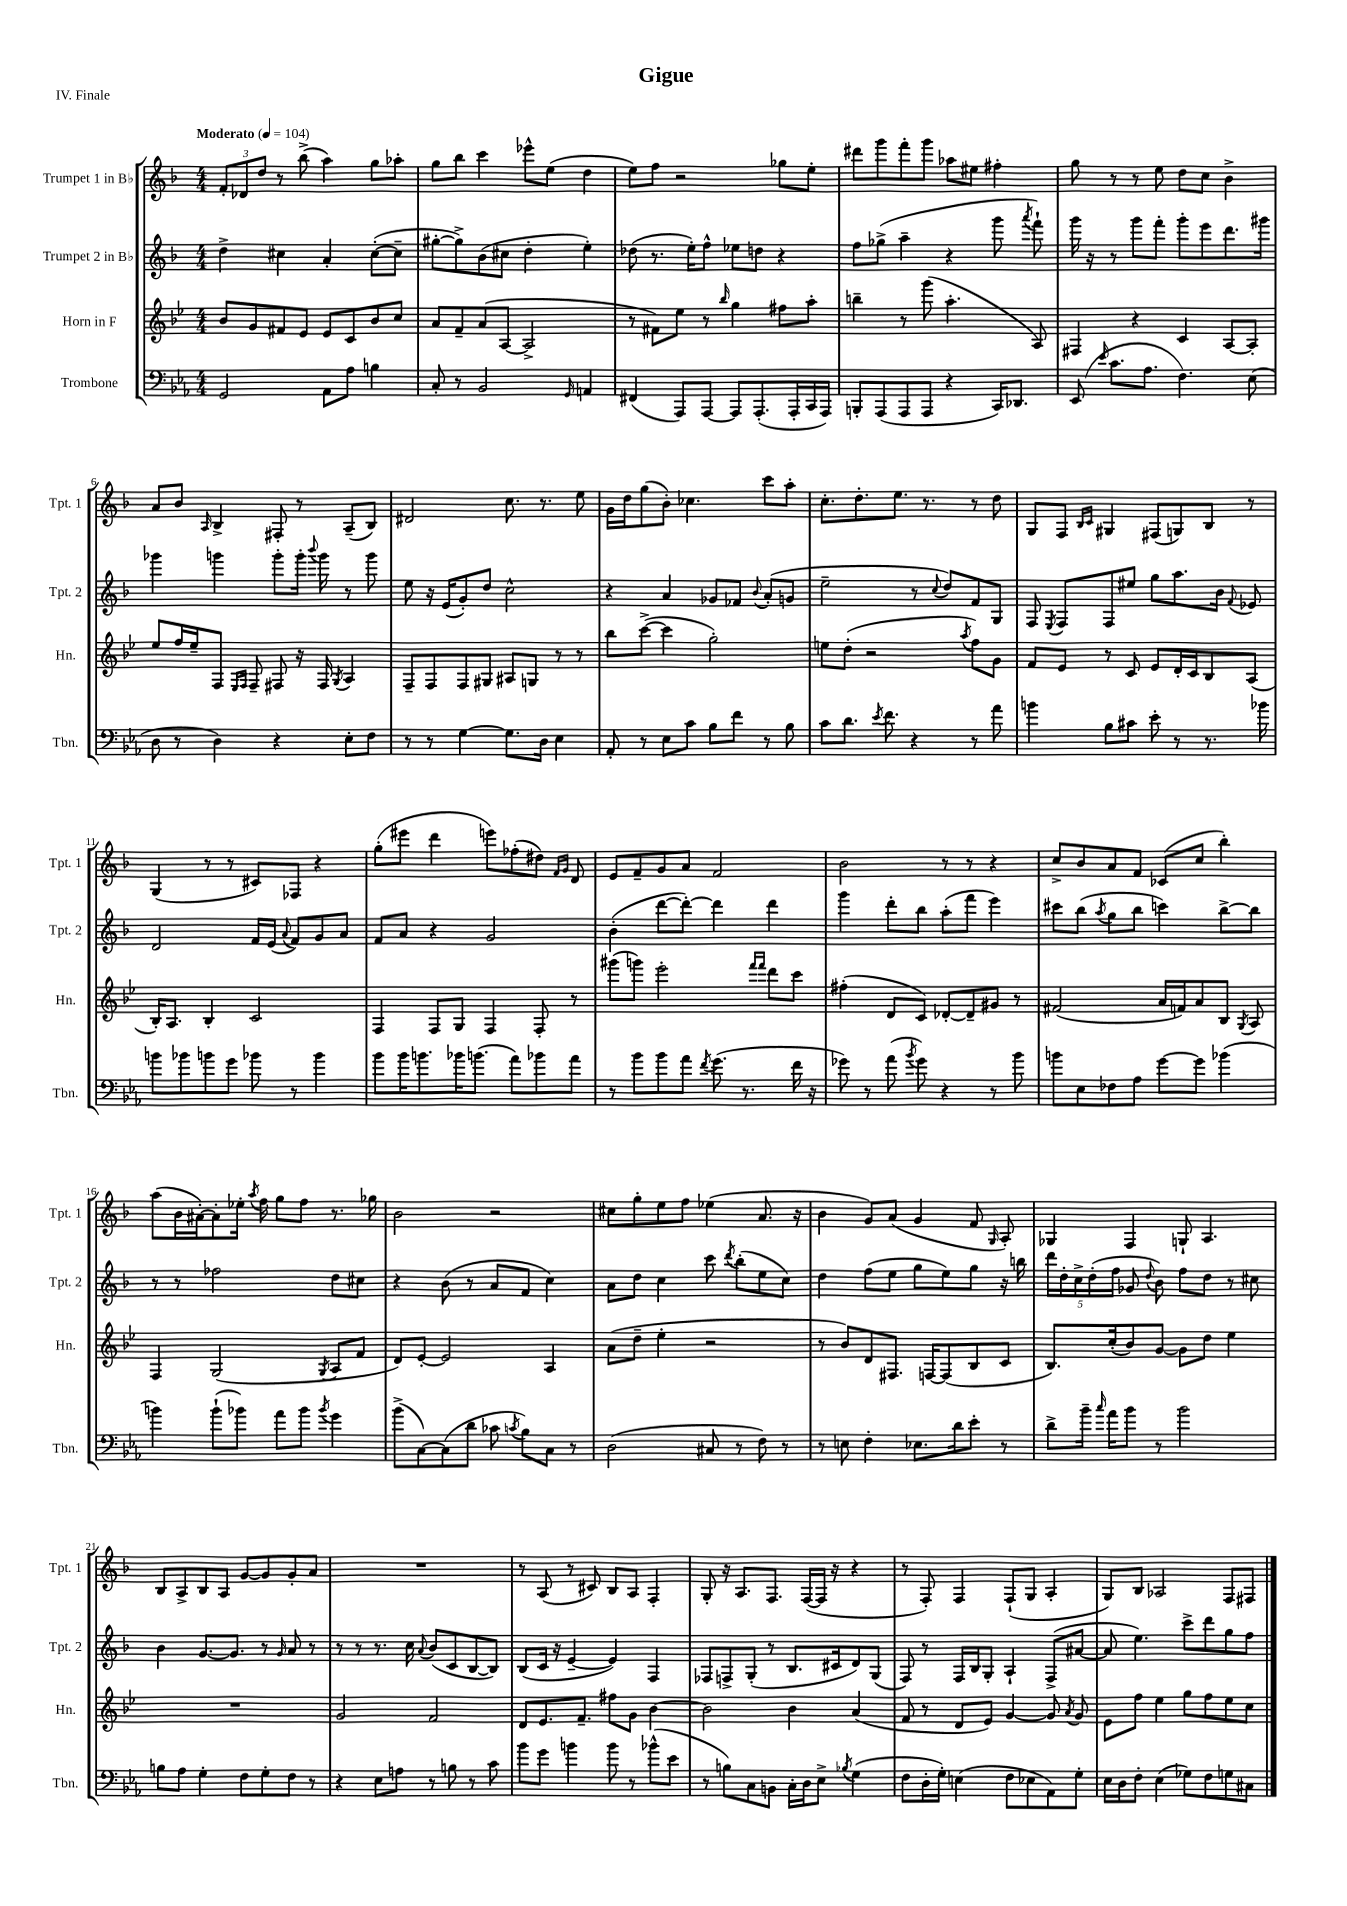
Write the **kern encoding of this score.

**kern	**kern	**kern	**kern
*staff4	*staff3	*staff2	*staff1
*clefF4	*clefG2	*clefG2	*clefG2
*k[b-e-a-]	*k[b-e-]	*k[b-]	*k[b-]
*M4/4	*M4/4	*M4/4	*M4/4
*MM104	*MM104	*MM104	*MM104
2GG	8b-	4dd^	12f'
.	.	.	12d-
.	8g	.	.
.	.	.	12dd
.	8f#	4cc#	8r
.	8e-	.	(8bb-^
8AA-	8e-	4a'	4aa)
8A-	8c	.	.
4B	8b-	([8cc#'	8gg
.	8cc	8cc#~]	8aa-'
=	=	=	=
8C'	8a	[8gg#'	8gg
8r	8f~	8gg#^])	8bb-
2BB-	(8a	(8b-	4ccc
.	[8A	8cc#	.
.	2A^]	4dd'	8eee-^^
.	.	.	(8ee
16qqGG	.	.	.
4AA	.	4ee')	4dd
=	=	=	=
(4FF#	8r	(8dd-	8ee)
.	8f#)	8.r	8ff
8AAA-)	8ee-	.	2r
.	.	16ee')	.
[8AAA-	8r	8ff^^	.
.	16qqbb-	.	.
8AAA-]	4gg	8ee-	.
(8.AAA-'	.	8dd	.
.	8ff#	4r	8gg-
16AAA-'	.	.	.
16CC	8aa'	.	8ee'
16AAA-)	.	.	.
=	=	=	=
8BBB'	4bb~	8ff	8ddd#
(8AAA-	.	(8gg-^	8ggg
8AAA-	8r	4aa~	8fff'
8AAA-	(8ggg	.	8ggg
4r	4.aa'	4r	8aa-
.	.	.	8ee#
16CC)	.	8ggg	4ff#'
8.DD-	.	.	.
.	.	8qaaa	.
.	8A)	8fff`)	.
=	=	=	=
(8EE-	4F#	16ggg	8gg
.	.	16r	.
16qqe-	.	.	.
8.c	.	8r	8r
.	4r	8ggg	8r
8.A-	.	.	.
.	.	8fff'	8ee
4.F)	4c	8ggg'	8dd
.	.	8eee	8cc
.	[8A	8.ddd	4b-^
(8E-	8A']	.	.
.	.	16ggg#	.
=	=	=	=
8D	8ee-	4ggg-	8a
8r	16ff	.	8b-
.	16ee-~	.	.
.	.	.	16qqA
4D)	8F	4ggg	4B-^
.	16qqE-	.	.
.	16qqF	.	.
.	8F~	.	.
4r	8F#	8ggg'	8F#'
.	16r	16ggg'	8r
.	.	8qqbbb-	.
.	16F#	16ggg	.
.	8qG	.	.
8E-'	4A	8r	(8A~
8F	.	8ggg	8B-)
=	=	=	=
8r	8F~	8ee	2d#
8r	8F	16r	.
.	.	(16e	.
[4G	8F	8g')	.
.	8G#	8dd	.
8.G]	8A#	2cc^^	8.cc
.	8G	.	.
16D	.	.	8.r
4E-	8r	.	.
.	8r	.	8ee
=	=	=	=
8AA-'	8bb-	4r	16g
.	.	.	16dd
8r	([8ccc^	.	(8gg
8E-	4ccc]	4a	8b-')
8c	.	.	4.cc-
8B-	2gg')	8g-	.
8f	.	8f-	.
.	.	8qqb-	.
8r	.	(8a'	8ccc
8B-	.	8g	8aa'
=	=	=	=
8c	8ee	2ee~	8.cc'
8.d	(8dd'	.	.
.	.	.	8.dd'
.	2r	.	.
8qe-	.	.	.
8.f	.	.	.
.	.	.	8.ee
4r	.	8r	.
.	.	.	8.r
.	.	8qqcc	.
.	.	8dd)	.
.	8qaa	.	.
8r	8ff)	8f	8r
8a-	8g	8G	8dd
=	=	=	=
4b	8f	8F	8G
.	.	8qE	.
.	8e-	8F	8F
.	.	.	16qqB-
.	.	.	16qqc
8B-	8r	8F	4G#
8c#	8c	8ee#	.
8e-'	8e-	8gg	(8F#
8r	16d'	8.aa	8G)
.	16c	.	.
8.r	8B-	.	8B-
.	.	16b-	.
.	.	8qqf	.
.	(8A	8e-	8r
16b-	.	.	.
=	=	=	=
8b	16B-')	2d	(4G
.	8.A	.	.
8b-	.	.	.
8b	4B-'	.	8r
8g	.	.	8r
8b-	2c	16f	8c#)
.	.	(16e	.
.	.	8qqa	.
8r	.	8f)	8F-
4b-	.	8g	4r
.	.	8a	.
=	=	=	=
8b-	4F	8f	(8gg'
16b-	.	8a	8eee#
8.b	.	.	.
.	8F	4r	4ddd
16b-	8G	.	.
(8.b	.	.	.
.	4F	2g	8eee)
8a-)	.	.	(8ff-'
8b-	8F'	.	8dd#)
.	.	.	16qqf
.	.	.	16qqg
8a-	8r	.	8d
=	=	=	=
8r	(8ggg#	(4b-'	8e
8b-	8ggg)	.	8f~
8b-	2eee-'	[8ddd	8g
8a-	.	8ddd'_)	8a
8qf	.	.	.
(8.g	.	4ddd]	2f
8.r	.	.	.
.	16qqfff	.	.
.	16qqfff	.	.
.	8ddd	4ddd	.
16f	8ccc	.	.
16r	.	.	.
=	=	=	=
8g-)	(4ff#'	4ggg	2b-
8r	.	.	.
(8a-	8d	8ddd'	.
8qb-	.	.	.
8g-)	8c)	8bb-	.
4r	[8d-'	(8aa'	8r
.	8d-~]	8fff	8r
8r	8g#	4eee)	4r
8b-	8r	.	.
=	=	=	=
8b	(2f#	8ccc#	8cc^
8E-	.	(8bb-	8b-
.	.	8qaa	.
8F-	.	8gg	8a
8A-	.	8bb-	8f
[8g	16a	4ccc)	(8c-
.	16f)	.	.
8g]	8a	.	8cc
(4b-	8B-	[8bb-^	4bb-')
.	8qG	.	.
.	8A	8bb-]	.
=	=	=	=
4b)	4F	8r	(8aa
.	.	8r	16b-
.	.	.	[16a#')
(8b`	(2G	2ff-	8a#']
8b-)	.	.	16ee-'
.	.	.	8qaa
.	.	.	16ff
8a-	.	.	8gg
8b-	.	.	8ff
8qb-	8qG	.	.
4g	8A	8dd	8.r
.	8f	8cc#	.
.	.	.	16gg-
=	=	=	=
(8b-^	8d)	4r	2b-
[8C)	[8e-'	.	.
(8C]	2e-]	(8b-	.
8d	.	8r	.
8c-	.	8a	2r
8qc	.	.	.
8B-)	.	8f	.
8C	4A	4cc)	.
8r	.	.	.
=	=	=	=
(2D	(8a	8a	8cc#
.	8dd~	8dd	8gg'
.	4ee-'	4cc	8ee
.	.	.	8ff
8C#	2r	8ccc	(4ee-
.	.	8qddd	.
8r	.	(8bb-'	.
8F)	.	8ee	8.a
8r	.	8cc)	.
.	.	.	16r
=	=	=	=
8r	8r	4dd	4b-
8E	8b-)	.	.
4F'	8d	(8ff	8g)
.	8.F#	8ee	(8a
8.E-	.	8gg	4g
.	[16F	.	.
.	(8F]	8ee)	.
16d	.	.	.
8e-'	8B-	8gg	8f
.	.	.	16qqG
8r	8c	16r	8A')
.	.	16bb	.
=	=	=	=
8d^	8.B-)	20ddd	4G-
.	.	20dd'	.
.	.	20cc^	.
16b-~	.	.	.
.	.	(20dd'	.
16qqcc	.	.	.
16a-	(16cc'	.	.
.	.	20ff	.
8b-	8b-)	8g-	4F
.	.	8qqdd	.
8r	[8g	8b-)	.
2b-	8g]	8ff	8G`
.	8dd	8dd	4.A
.	4ee-	8r	.
.	.	8cc#	.
=	=	=	=
8B	1r	4b-	8B-
8A-	.	.	8A^
4G'	.	[8.g	8B-
.	.	.	8A
.	.	8.g]	.
8F	.	.	[8g
8G'	.	8r	8g]
.	.	16qqg	.
8F	.	8a	8g'
8r	.	8r	8a
=	=	=	=
4r	2g	8r	1r
.	.	8r	.
8E-	.	8.r	.
8A	.	.	.
.	.	16cc	.
.	.	8qqa	.
8r	2f	(8b-	.
8B	.	8c	.
8r	.	[8B-	.
8c	.	8B-])	.
=	=	=	=
8b-	8d	(8B-	8r
8g	8.e-	16c	(8A
.	.	16r	.
4b	.	[4e~	8r
.	8.f~	.	.
.	.	.	8c#)
8b	8ff#	4e])	8B-
8r	8g	.	8A
(8b-^^	[4b-	4F	4F'
8e-	.	.	.
=	=	=	=
8r	2b-]	8F-	8G'
8B)	.	8F^	16r
.	.	.	8.A
8C	.	(8G'	.
8BB	.	8r	8.F
16C'	4b-	8.B-	.
16D	.	.	([16F
8E-^	.	.	16F]
.	.	16c#	16r
8qB-	.	.	.
(4G	(4a	8d)	4r
.	.	(8G	.
=	=	=	=
8F	8f	8F)	8r
16D'	8r	8r	8F')
16G')	.	.	.
(4E	8d	16F	4F
.	.	16B-	.
.	8e-)	8G'	.
8F	[4g	4A`	(8F`
8E-	.	.	8G
8AA-)	8g]	(8F^	4A'
.	8qa	.	.
8G'	8g	[8a#	.
=	=	=	=
16E-	8e-	8a#]	8G)
16D	.	.	.
8F'	8ff	4.ee)	8B-
(4E-	4ee-	.	2A-
8G-)	8gg	8ccc^	.
8F	8ff	8ddd	.
8G	8ee-	8gg	8F
8C#	8cc	8ff	8F#
==	==	==	==
*-	*-	*-	*-
